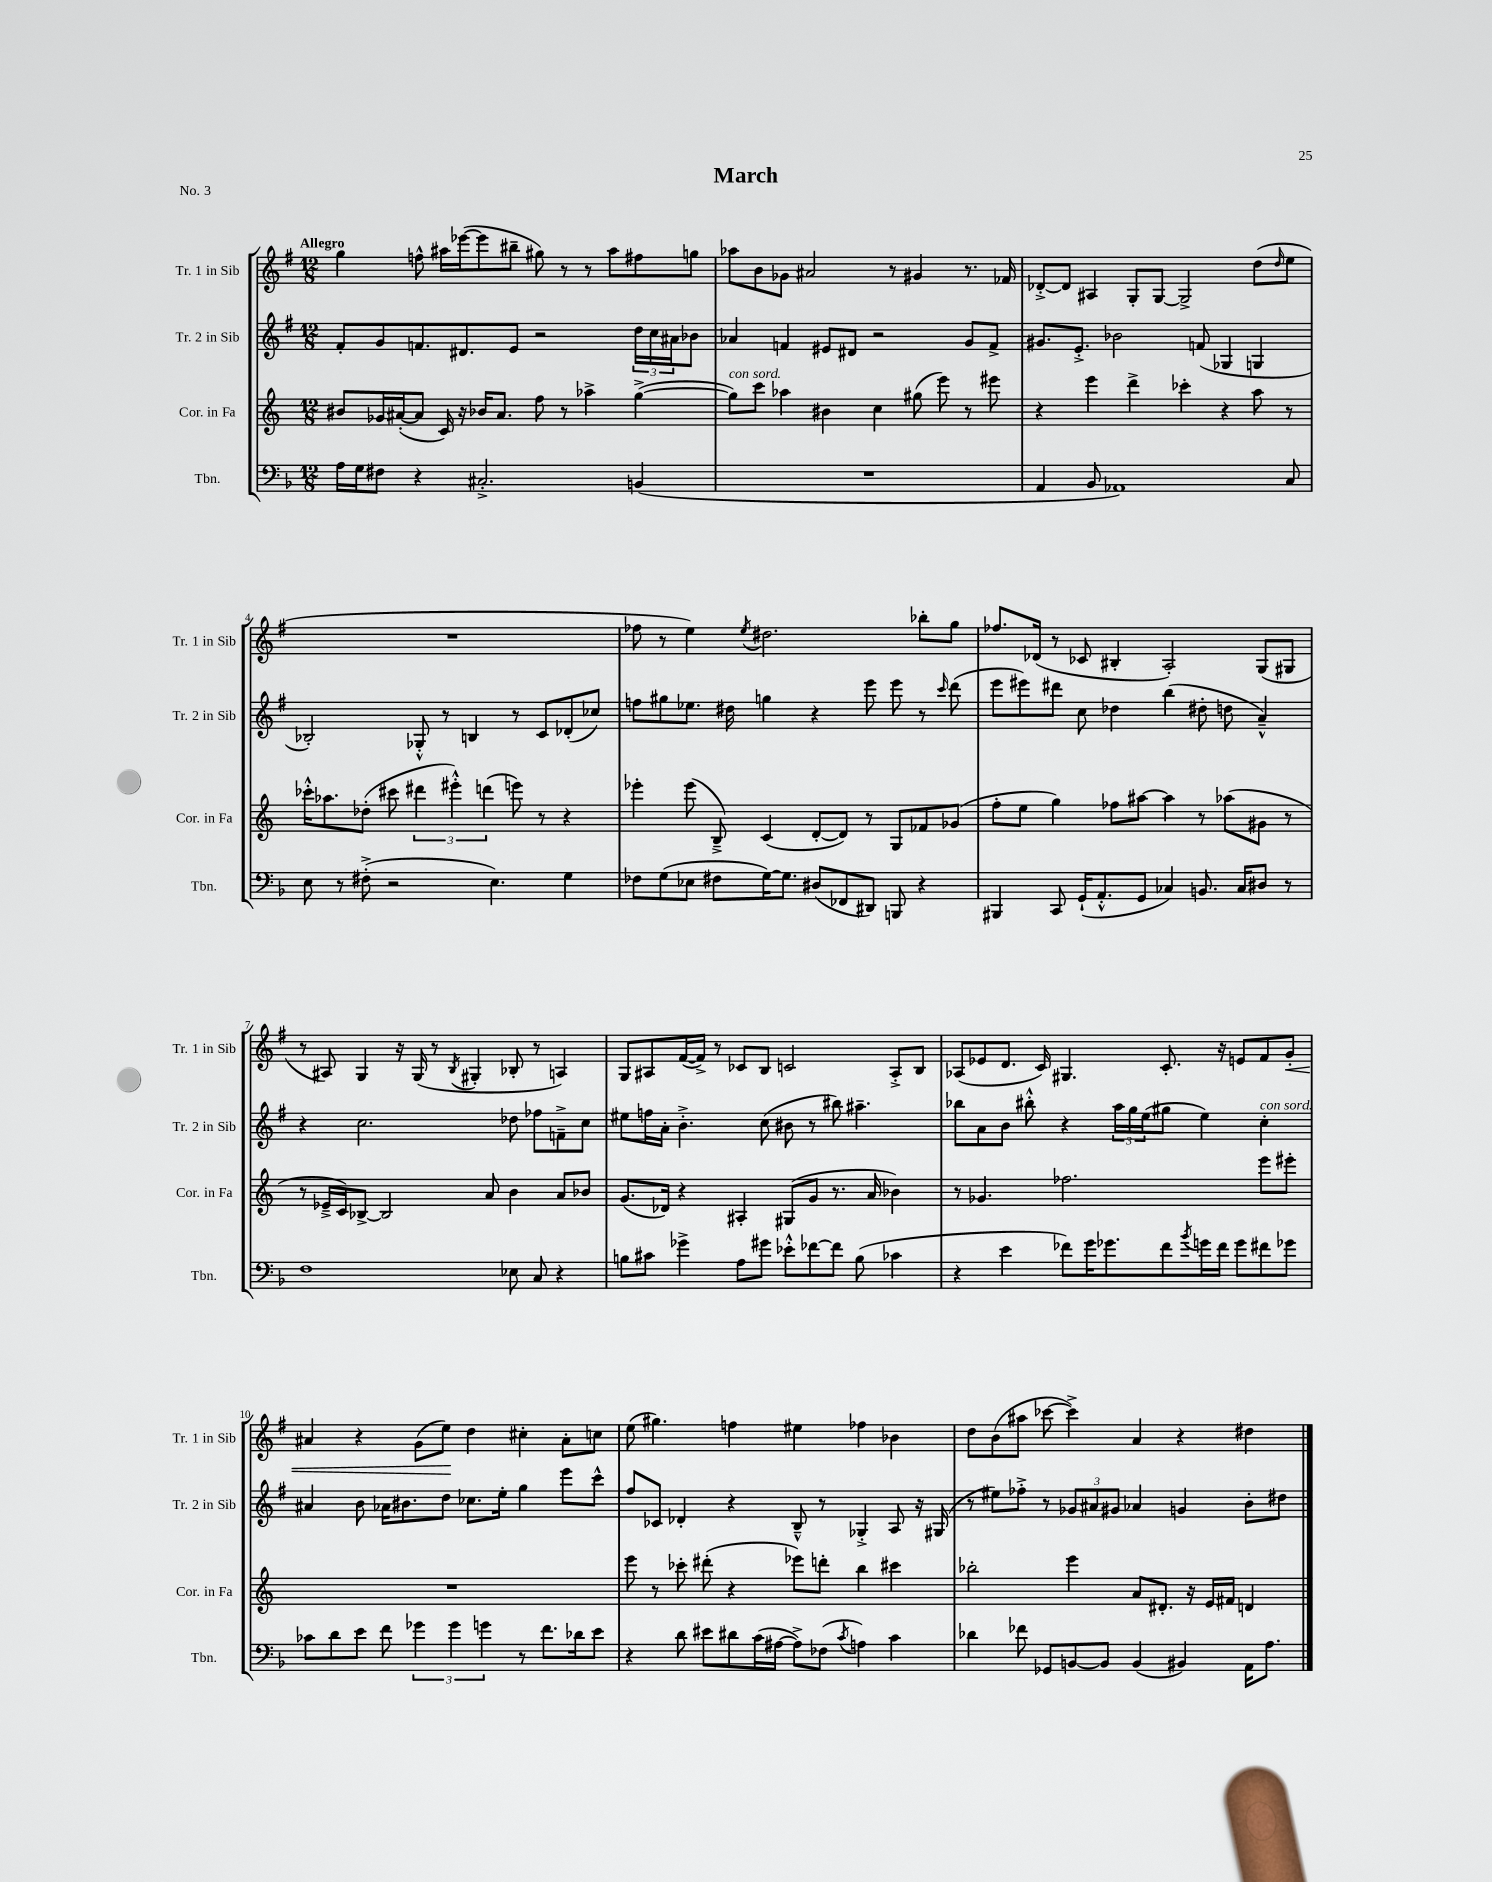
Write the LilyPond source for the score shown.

\header { title = "March" piece = "No. 3" }
<<
\new StaffGroup <<
\new Staff = "s0" \with { instrumentName = "Tr. 1 in Sib" shortInstrumentName = "Tr. 1 in Sib" } {
    \clef treble \key g \major \numericTimeSignature \time 12/8 \tempo "Allegro"
    g''4 f''8-^ ais''16 ees'''16~( ees'''8 bis''8-- gis''8) r8 r8 ais''8 fis''8 g''8 |
    aes''8 b'8 ges'8 ais'2 r8 gis'4 r8. fes'16 |
    des'8~-.-> des'8 ais4 g8-. g8~ g2-> d''8( \grace { d''16 } e''8 |
    R1. |
    fes''8 r8 e''4) \acciaccatura { e''8 } dis''2. bes''8-. g''8 |
    fes''8. des'16( r8 ces'8 bis4-. a2-.) g8( gis8 |
    r8 ais8) g4 r16 g16( r8 \acciaccatura { b8 } gis4-. bes8-. r8 a4) |
    g8 ais8 fis'16~( fis'16->) r8 ces'8 b8 c'2 ais8-.-> b8 |
    aes8( ees'8 d'8. c'16) gis4. c'8.-. r16 e'8 fis'8 g'8-.\< |
    ais'4 r4 g'8( e''8\!) d''4 cis''4-. ais'8-. c''8 |
    e''8( gis''4.) f''4 eis''4 fes''4 bes'4 |
    d''8 b'8( ais''8 ces'''8~ ces'''4->) a'4 r4 dis''4 \bar "|." |
}
\new Staff = "s1" \with { instrumentName = "Tr. 2 in Sib" shortInstrumentName = "Tr. 2 in Sib" } {
    \clef treble \key g \major \numericTimeSignature \time 12/8
    fis'8-. g'8 f'8. dis'8. e'8 r2 \tuplet 3/2 { d''16 c''16 ais'16 } bes'8 |
    aes'4 f'4 eis'8 dis'8 r2 g'8 f'8-> |
    gis'8. e'8.-.-> bes'2 f'8( ges4 g4 |
    bes2-.) ges8-.-^ r8 b4 r8 c'8 des'8-.( ces''8) |
    f''8 gis''8 ees''8. dis''16 g''4 r4 e'''8 e'''8 r8 \grace { c'''16 } d'''8( |
    e'''8 eis'''8) dis'''8 c''8 des''4 b''4( dis''8-. d''8 a'4---^) |
    r4 c''2. des''8 fes''8 f'8---> c''8 |
    eis''8 f''16 a'16-. b'4.-.-> c''8( bis'8 r8 bis''8) ais''4.-- |
    bes''8 a'8 b'8 bis''8-.-^ r4 \tuplet 3/2 { a''16 g''16 e''16( } gis''8 e''4) c''4-.^\markup { \italic "con sord." } |
    ais'4 b'8 aes'16 bis'8. d''8 ces''8. e''16-. g''4 e'''8 c'''8-^ |
    fis''8 ces'8 des'4-. r4 b8---^ r8 ges4-.-> a8 r16 gis16( |
    r8 eis''8) fes''8-.-> r8 \tuplet 3/2 { ges'8 ais'8 gis'8 } aes'4 g'4 b'8-. dis''8 \bar "|." |
}
\new Staff = "s2" \with { instrumentName = "Cor. in Fa" shortInstrumentName = "Cor. in Fa" } {
    \clef treble \key c \major \numericTimeSignature \time 12/8
    bis'8 ges'16 ais'16~-.( ais'8 c'16) r16 bes'16 ais'8. f''8 r8 aes''4-> g''4~->( |
    g''8^\markup { \italic "con sord." }) c'''8 aes''4 bis'4 c''4 gis''8( e'''8) r8 eis'''8 |
    r4 e'''4 d'''4-> ces'''4-. r4 a''8 r8 |
    ces'''16-.-^ aes''8. des''8-.( cis'''8 \tuplet 3/2 { dis'''4 eis'''4-.-^) d'''4( } e'''8) r8 r4 |
    ees'''4-. ees'''8( b8--->) c'4( d'8~-. d'8) r8 g8 fes'8 ges'8( |
    f''8-. e''8 g''4) fes''8 ais''8~ ais''4 r8 aes''8( gis'8 r8 |
    r8 ees'16---> c'16) bes8~-> bes2 a'8 b'4 a'8 bes'8 |
    g'8.( des'16) r4 ais4-. gis8( g'8 r8. a'16 bes'4) |
    r8 ges'4. fes''2. e'''8 eis'''8-. |
    R1. |
    e'''8 r8 ces'''8-. dis'''8-.( r4 ees'''8) d'''8-. b''4 cis'''4 |
    bes''2-. e'''4 a'8 dis'8.-. r16 e'16 fis'16 d'4 \bar "|." |
}
\new Staff = "s3" \with { instrumentName = "Tbn." shortInstrumentName = "Tbn." } {
    \clef bass \key f \major \numericTimeSignature \time 12/8
    a16 g16 fis8 r4 cis2.-.-> b,4( |
    R1. |
    a,4 bes,8 aes,1) c8 |
    e8 r8 fis8-.->( r2 e4.) g4 |
    fes8 g8( ees8 fis8 g16~) g8. dis8( fes,8 dis,8) b,,8 r4 |
    bis,,4 c,8 g,16-!( a,8.-.-^ g,8 ces4) b,8. ces16 dis8 r8 |
    f1 ees8 c8 r4 |
    b8 cis'8 ges'4-> a8 gis'8 ees'8-.-^ fes'8~ fes'8 b8( ces'4 |
    r4 e'4 fes'8) g'16 ges'8. fes'8 \acciaccatura { bes'8 } g'16 fes'16 g'8 fis'8 ges'8 |
    ces'8 d'8 e'8 f'8 \tuplet 3/2 { ges'4 ges'4 g'4 } r8 f'8. des'16 e'8 |
    r4 d'8 eis'8 dis'8 c'16( ais16~ ais8->) fes8( \acciaccatura { c'8 } a4) c'4 |
    des'4 fes'8 ges,8 b,8~ b,8 b,4( bis,4) a,16 a8. \bar "|." |
}
>>
>>
